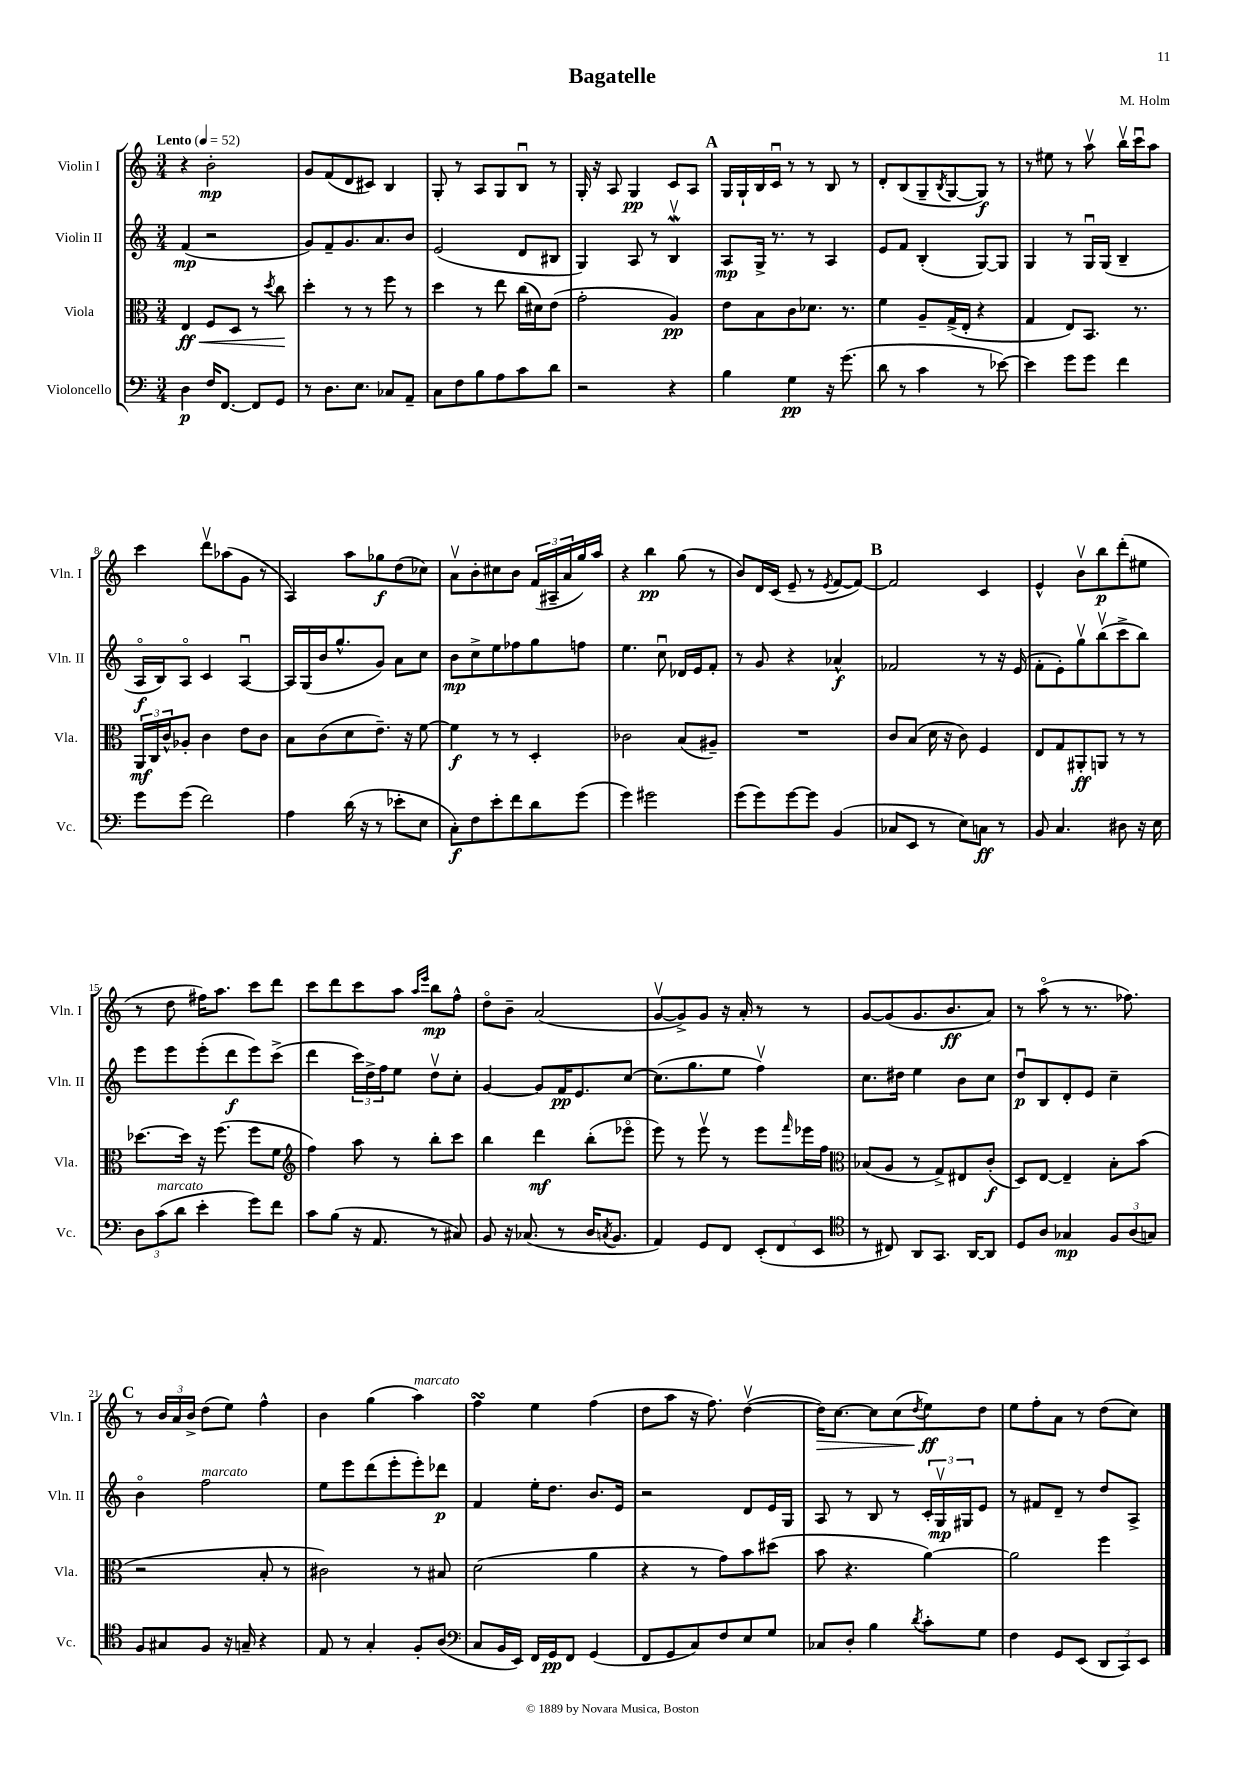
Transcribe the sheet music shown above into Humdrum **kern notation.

**kern	**dynam	**kern	**dynam	**kern	**dynam	**kern	**dynam
*part4	*part4	*part3	*part3	*part2	*part2	*part1	*part1
*staff4	*staff4	*staff3	*staff3	*staff2	*staff2	*staff1	*staff1
*I"Violoncello	*	*I"Viola	*	*I"Violin II	*	*I"Violin I	*
*I'Vc.	*	*I'Vla.	*	*I'Vln. II	*	*I'Vln. I	*
*clefF4	*	*clefC3	*	*clefG2	*	*clefG2	*
*k[]	*	*k[]	*	*k[]	*	*k[]	*
*M3/4	*	*M3/4	*	*M3/4	*	*M3/4	*
*MM52	*	*MM52	*	*MM52	*	*MM52	*
=1	=1	=1	=1	=1	=1	=1	=1
!	!	!	!	!	!	!LO:TX:a:B:t=Lento	!
!	!	!	!LO:HP:b	!	!	!	!
4D\	p	4E/	< ff	(4f/	mp	4r	.
16F/KL	.	8F/L	.	2r	.	2b'\	mp
[8.FF/J	.	.	.	.	.	.	.
.	.	8D/J	.	.	.	.	.
8FF/L]	.	8r	.	.	.	.	.
.	.	8qdd/	.	.	.	.	.
8GG/J	.	8cc\	.	.	.	.	.
.	.	.	[	.	.	.	.
=2	=2	=2	=2	=2	=2	=2	=2
8r	.	4dd'\	.	8g/L)	.	8g/L	.
8.D\L	.	.	.	8f~/	.	(8f/	.
.	.	8r	.	8.g/	.	8d/	.
8.E\J	.	.	.	.	.	.	.
.	.	8r	.	.	.	8c#X/J)	.
.	.	.	.	8.a/	.	.	.
8C-X/L	.	8ff\	.	.	.	4B/	.
8AA~/J	.	8r	.	8b/J	.	.	.
=3	=3	=3	=3	=3	=3	=3	=3
8C\L	.	4dd\	.	(2e/	.	8G'/	.
8F\	.	.	.	.	.	8r	.
8B\	.	8r	.	.	.	8A/L	.
8A\	.	8ee\	.	.	.	8G/	.
8c\	.	(16cc\LL	.	8d/L	.	8Bu/J	.
.	.	16d#X\J)	.	.	.	.	.
8d\J	.	(8e\J	.	8B#X/J	.	8r	.
=4	=4	=4	=4	=4	=4	=4	=4
2r	.	2g'\	.	4G/)	.	16G'/	.
.	.	.	.	.	.	16r	.
.	.	.	.	.	.	8A/	.
.	.	.	.	8A/	.	4G/	pp
.	.	.	.	8r	.	.	.
4r	.	4A/)	pp	4BWv/	.	8c/L	.
.	.	.	.	.	.	8A/J	.
!!LO:REH:place=s1:t=A
=5	=5	=5	=5	=5	=5	=5	=5
4B\	.	8e\L	.	8A/L	mp	16G/LL	.
.	.	.	.	.	.	16G`/	.
.	.	8B\	.	16G^/Jk	.	16B/	.
.	.	.	.	8.r	.	16cu/JJ	.
4G\	pp	8c\	.	.	.	8r	.
.	.	8.d-X\J	.	8r	.	8r	.
16r	.	.	.	4A/	.	8B/	.
(8.g\	.	8.r	.	.	.	.	.
.	.	.	.	.	.	8r	.
=6	=6	=6	=6	=6	=6	=6	=6
8d\	.	4f\	.	8e/L	.	8d'/L	.
8r	.	.	.	8f/J	.	(8B/	.
4c\	.	8A~/L	.	(4B'/	.	8G~/	.
.	.	.	.	.	.	8qB/	.
.	.	(16G^/L	.	.	.	[8G/	.
.	.	16E'/JJ	.	.	.	.	.
8r	.	4r	.	[8G/L)	.	8G/J])	f
[8e-X\)	.	.	.	8G/J]	.	8r	.
=7	=7	=7	=7	=7	=7	=7	=7
4e-\]	.	4G/	.	4G/	.	8r	.
.	.	.	.	.	.	8ee#X\	.
8g\L	.	8E/L)	.	8r	.	8r	.
8g\J	.	8.BB/J	.	16Gu/LL	.	8aav\	.
.	.	.	.	(16G/JJ	.	.	.
4f\	.	.	.	4B~/	.	16bbv\LL	.
.	.	8.r	.	.	.	16cccu\J	.
.	.	.	.	.	.	8aa\J	.
!!LO:LB:g=z
=8	=8	=8	=8	=8	=8	=8	=8
8g\L	.	24AA/LL	mf	16A/LL	f	4ccc\	.
.	.	24C/	.	.	.	.	.
.	.	.	.	16B/J)	.	.	.
.	.	24c^^/J	.	.	.	.	.
(8g\J	.	8A-X'/J	.	8A/J	.	.	.
2f\)	.	4c\	.	4c/	.	8dddv\L	.
.	.	.	.	.	.	(8aa-X\	.
.	.	8e\L	.	[4Au/	.	8g\J	.
.	.	8c\J	.	.	.	8r	.
=9	=9	=9	=9	=9	=9	=9	=9
4A\	.	8B\L	.	16A/LL]	.	4A/)	.
.	.	.	.	(16G/	.	.	.
.	.	(8c\	.	16b/J	.	.	.
.	.	.	.	8.gg^^/	.	.	.
(16d\	.	8d\	.	.	.	8aa\L	.
16r	.	.	.	.	.	.	.
8r	.	8.e~\J)	.	8g/J)	.	8gg-X\	f
8e-X'\L	.	.	.	8a\L	.	(8dd\	.
.	.	16r	.	.	.	.	.
8E\J	.	[8f\	.	8cc\J	.	8cc-X\J)	.
=10	=10	=10	=10	=10	=10	=10	=10
8C'\L)	f	4f\]	f	8b\L	mp	8av\L	.
8F\	.	.	.	8cc^\	.	8b'\	.
8e'\	.	8r	.	8ee\	.	8cc#X\	.
8f\	.	8r	.	8ff-X\	.	8b\J	.
8d\	.	4D'/	.	8gg\	.	(24f/LL	.
.	.	.	.	.	.	24A#X~/	.
.	.	.	.	.	.	24a/	.
(8g\J	.	.	.	8ffn\J	.	16gg/)	.
.	.	.	.	.	.	16aa/JJ	.
=11	=11	=11	=11	=11	=11	=11	=11
4g\)	.	2c-X\	.	4.ee\	.	4r	.
2g#X\	.	.	.	.	.	4bb\	pp
.	.	.	.	8ccu\	.	.	.
.	.	(8B/L	.	16d-X/LL	.	(8gg\	.
.	.	.	.	16e/J	.	.	.
.	.	8A#X~/J)	.	8f'/J	.	8r	.
=12	=12	=12	=12	=12	=12	=12	=12
(8g\L	.	2.r	.	8r	.	8b/L)	.
8g\)	.	.	.	8g/	.	16d/L	.
.	.	.	.	.	.	(16c/JJ	.
[8g\	.	.	.	4r	.	8e~/	.
8g\J]	.	.	.	.	.	8r	.
.	.	.	.	.	.	8qe/	.
(4BB/	.	.	.	4a-X^^/	f	[8f/L	.
.	.	.	.	.	.	8f/J_)	.
!!LO:REH:place=s1:t=B
=13	=13	=13	=13	=13	=13	=13	=13
8C-X/L	.	8c/L	.	2f-X/	.	2f/]	.
8EE/J	.	(8B/J	.	.	.	.	.
8r	.	16d\	.	.	.	.	.
.	.	16r	.	.	.	.	.
8E\L)	.	8c\)	.	.	.	.	.
8Cn\J	ff	4F/	.	8r	.	4c/	.
8r	.	.	.	16r	.	.	.
.	.	.	.	(16e/	.	.	.
=14	=14	=14	=14	=14	=14	=14	=14
8BB/	.	8E/L	.	8f'\L	.	4e^^/	.
4.C/	.	8G/	.	8e'\)	.	.	.
.	.	8AA#X'/	ff	8ggv\	.	8bv\L	.
.	.	8AAn/J	.	(8bbv\	.	8bb\	p
8D#X\	.	8r	.	8ccc^\	.	(8ddd'\	.
16r	.	8r	.	8bb\J)	.	8ee#X\J	.
16E\	.	.	.	.	.	.	.
!!LO:LB:g=z
=15	=15	=15	=15	=15	=15	=15	=15
12D\L	.	[8.dd-X\L	.	8eee\L	.	8r	.
!LO:TX:a:i:t=marcato	!	!	!	!	!	!	!
(12c\	.	.	.	.	.	.	.
.	.	.	.	8eee\	.	8dd\	.
12d\J	.	.	.	.	.	.	.
.	.	16dd-\Jk]	.	.	.	.	.
4e'\	.	16r	.	(8eee'\	.	16ff#X\KL)	.
.	.	(8.ff\	.	.	.	8.aa\J	.
.	.	.	.	8ddd\	f	.	.
8g\L)	.	8ff\L	.	8eee\)	.	8ccc\L	.
8f\J	.	8f\J	.	(8ccc^\J	.	8ddd\J	.
=16	=16	=16	=16	=16	=16	=16	=16
*	*	*clefG2	*	*	*	*	*
8c\L	.	4ff\)	.	4ddd\	.	8ccc\L	.
(8B\J	.	.	.	.	.	8ddd\	.
16r	.	8aa\	.	24ccc\LL)	.	8ccc\	.
.	.	.	.	24dd^\	.	.	.
8.AA/	.	.	.	.	.	.	.
.	.	.	.	24ff\J	.	.	.
.	.	8r	.	8ee\J	.	8aa\J	.
.	.	.	.	.	.	16qqaa/LL	.
.	.	.	.	.	.	16qqeee/JJ	.
8r	.	8bb'\L	.	8ddv\L	.	8bb\L	mp
8C#X/)	.	8ccc\J	.	8cc'\J	.	8ff^^\J	.
=17	=17	=17	=17	=17	=17	=17	=17
8BB/	.	4bb\	.	[4g/	.	8dd\L	.
16r	.	.	.	.	.	8b~\J	.
(8.C-X/	.	.	.	.	.	.	.
.	.	4ddd\	mf	8g/L]	.	(2a/	.
8r	.	.	.	16f/K	pp	.	.
.	.	.	.	8.e/	.	.	.
16D/KL	.	(8bb'\L	.	.	.	.	.
8qCn/	.	.	.	.	.	.	.
8.BB/J	.	.	.	.	.	.	.
.	.	8eee-X\J	.	[8cc/J	.	.	.
=18	=18	=18	=18	=18	=18	=18	=18
4AA/)	.	8eee\)	.	(8.cc\L]	.	[8gv/L	.
.	.	8r	.	.	.	8g^/])	.
.	.	.	.	8.gg\	.	.	.
8GG/L	.	8eeev\	.	.	.	8g/J	.
8FF/J	.	8r	.	8ee\J	.	16r	.
.	.	.	.	.	.	16a'/	.
(12EE'/L	.	8eee\L	.	4ffv\)	.	8r	.
12FF/	.	.	.	.	.	.	.
.	.	16qqfff/	.	.	.	.	.
.	.	16eee-X\L	.	.	.	8r	.
12EE/J	.	.	.	.	.	.	.
.	.	16ff\JJ	.	.	.	.	.
=19	=19	=19	=19	=19	=19	=19	=19
*clefC4	*	*clefC3	*	*	*	*	*
8r	.	(8B-X/L	.	8.cc\L	.	[8g/L	.
8C#X/)	.	8A/J	.	.	.	(8g/]	.
.	.	.	.	16dd#X\Jk	.	.	.
8AA/L	.	8r	.	4ee\	.	8.g/	.
8.GG/J	.	8G^/L)	.	.	.	.	.
.	.	.	.	.	.	8.b/	ff
.	.	8E#X/	.	8b\L	.	.	.
[16AA/KL	.	.	.	.	.	.	.
8AA/J]	.	(8c'/J	f	8cc\J	.	8a/J)	.
=20	=20	=20	=20	=20	=20	=20	=20
8D/L	.	8D/L)	.	8ddu/L	p	8r	.
8A/J	.	[8E/J	.	8B/	.	(8aa\	.
4G-X/	mp	4E~/]	.	8d'/	.	8r	.
.	.	.	.	8e/J	.	8.r	.
12F/L	.	8B'\L	.	4cc~\	.	.	.
.	.	.	.	.	.	8.ff-X\)	.
(12A/	.	.	.	.	.	.	.
.	.	(8b\J	.	.	.	.	.
12Gn/J)	.	.	.	.	.	.	.
!!LO:LB:g=z
!!LO:REH:place=s1:t=C
=21	=21	=21	=21	=21	=21	=21	=21
8F/L	.	2r	.	4b\	.	8r	.
8G#X/	.	.	.	.	.	24b/LL	.
.	.	.	.	.	.	24a/	.
.	.	.	.	.	.	24b^/JJ	.
!	!	!	!	!LO:TX:a:i:t=marcato	!	!	!
8F/J	.	.	.	2ff\	.	(8dd\L	.
16r	.	.	.	.	.	8ee\J)	.
16Gn~/	.	.	.	.	.	.	.
4r	.	8B'/	.	.	.	4ff^^\	.
.	.	8r	.	.	.	.	.
=22	=22	=22	=22	=22	=22	=22	=22
8E/	.	2c#X\)	.	8ee\L	.	4b\	.
8r	.	.	.	8eee\	.	.	.
4G'/	.	.	.	(8ddd\	.	(4gg\	.
.	.	.	.	8eee'\	.	.	.
!	!	!	!	!	!	!LO:TX:a:i:t=marcato	!
8F'/L	.	8r	.	8eee'\)	.	4aa\)	.
(8A/J	.	8B#X/	.	8ddd-X\J	p	.	.
=23	=23	=23	=23	=23	=23	=23	=23
*clefF4	*	*	*	*	*	*	*
8C/L	.	(2d\	.	4f/	.	4ffsSSs\	.
16BB/L	.	.	.	.	.	.	.
16EE/JJ)	.	.	.	.	.	.	.
16FF/LL	.	.	.	16ee'\KL	.	4ee\	.
16GG/J	pp	.	.	8.dd\J	.	.	.
8FF/J	.	.	.	.	.	.	.
(4GG/	.	4a\	.	8.b/L	.	(4ff\	.
.	.	.	.	16e/Jk	.	.	.
=24	=24	=24	=24	=24	=24	=24	=24
8FF/L	.	4r	.	2r	.	8dd\L	.
8GG/	.	.	.	.	.	8aa\J	.
8C/)	.	8r	.	.	.	16r	.
.	.	.	.	.	.	8.ff\)	.
8F/	.	8g\L)	.	.	.	.	.
8E/	.	8b\	.	8d/L	.	([4ddv\	.
8G/J	.	(8dd#X\J	.	16e/L	.	.	.
.	.	.	.	16G/JJ	.	.	.
=25	=25	=25	=25	=25	=25	=25	=25
!	!	!	!	!	!	!	!LO:HP:b
8C-X/L	.	8b\	.	8A/	.	16dd\KL])	>
.	.	.	.	.	.	[8.cc\J	.
8D'/J	.	4.r	.	8r	.	.	.
4B\	.	.	.	8B/	.	8cc\L]	.
.	.	.	.	8r	.	(8cc\	.
8qd/	.	.	.	.	.	8qdd/	.
8c'\L	.	[4a\)	.	24c'/LL	.	8ee\)	ff
.	.	.	.	24Gv/	mp	.	.
.	.	.	.	24G#X/J	.	.	.
8G\J	.	.	.	8e/J	.	8dd\J	]
=26	=26	=26	=26	=26	=26	=26	=26
4F\	.	2a\]	.	8r	.	8ee\L	.
.	.	.	.	8f#X/L	.	8ff'\	.
8GG/L	.	.	.	8d~/J	.	8a\J	.
(8EE/J	.	.	.	8r	.	8r	.
12DD/L	.	4ff\	.	8dd/L	.	(8dd\L	.
12CC/)	.	.	.	.	.	.	.
.	.	.	.	8A^/J	.	8cc\J)	.
12EE/J	.	.	.	.	.	.	.
==	==	==	==	==	==	==	==
*-	*-	*-	*-	*-	*-	*-	*-
